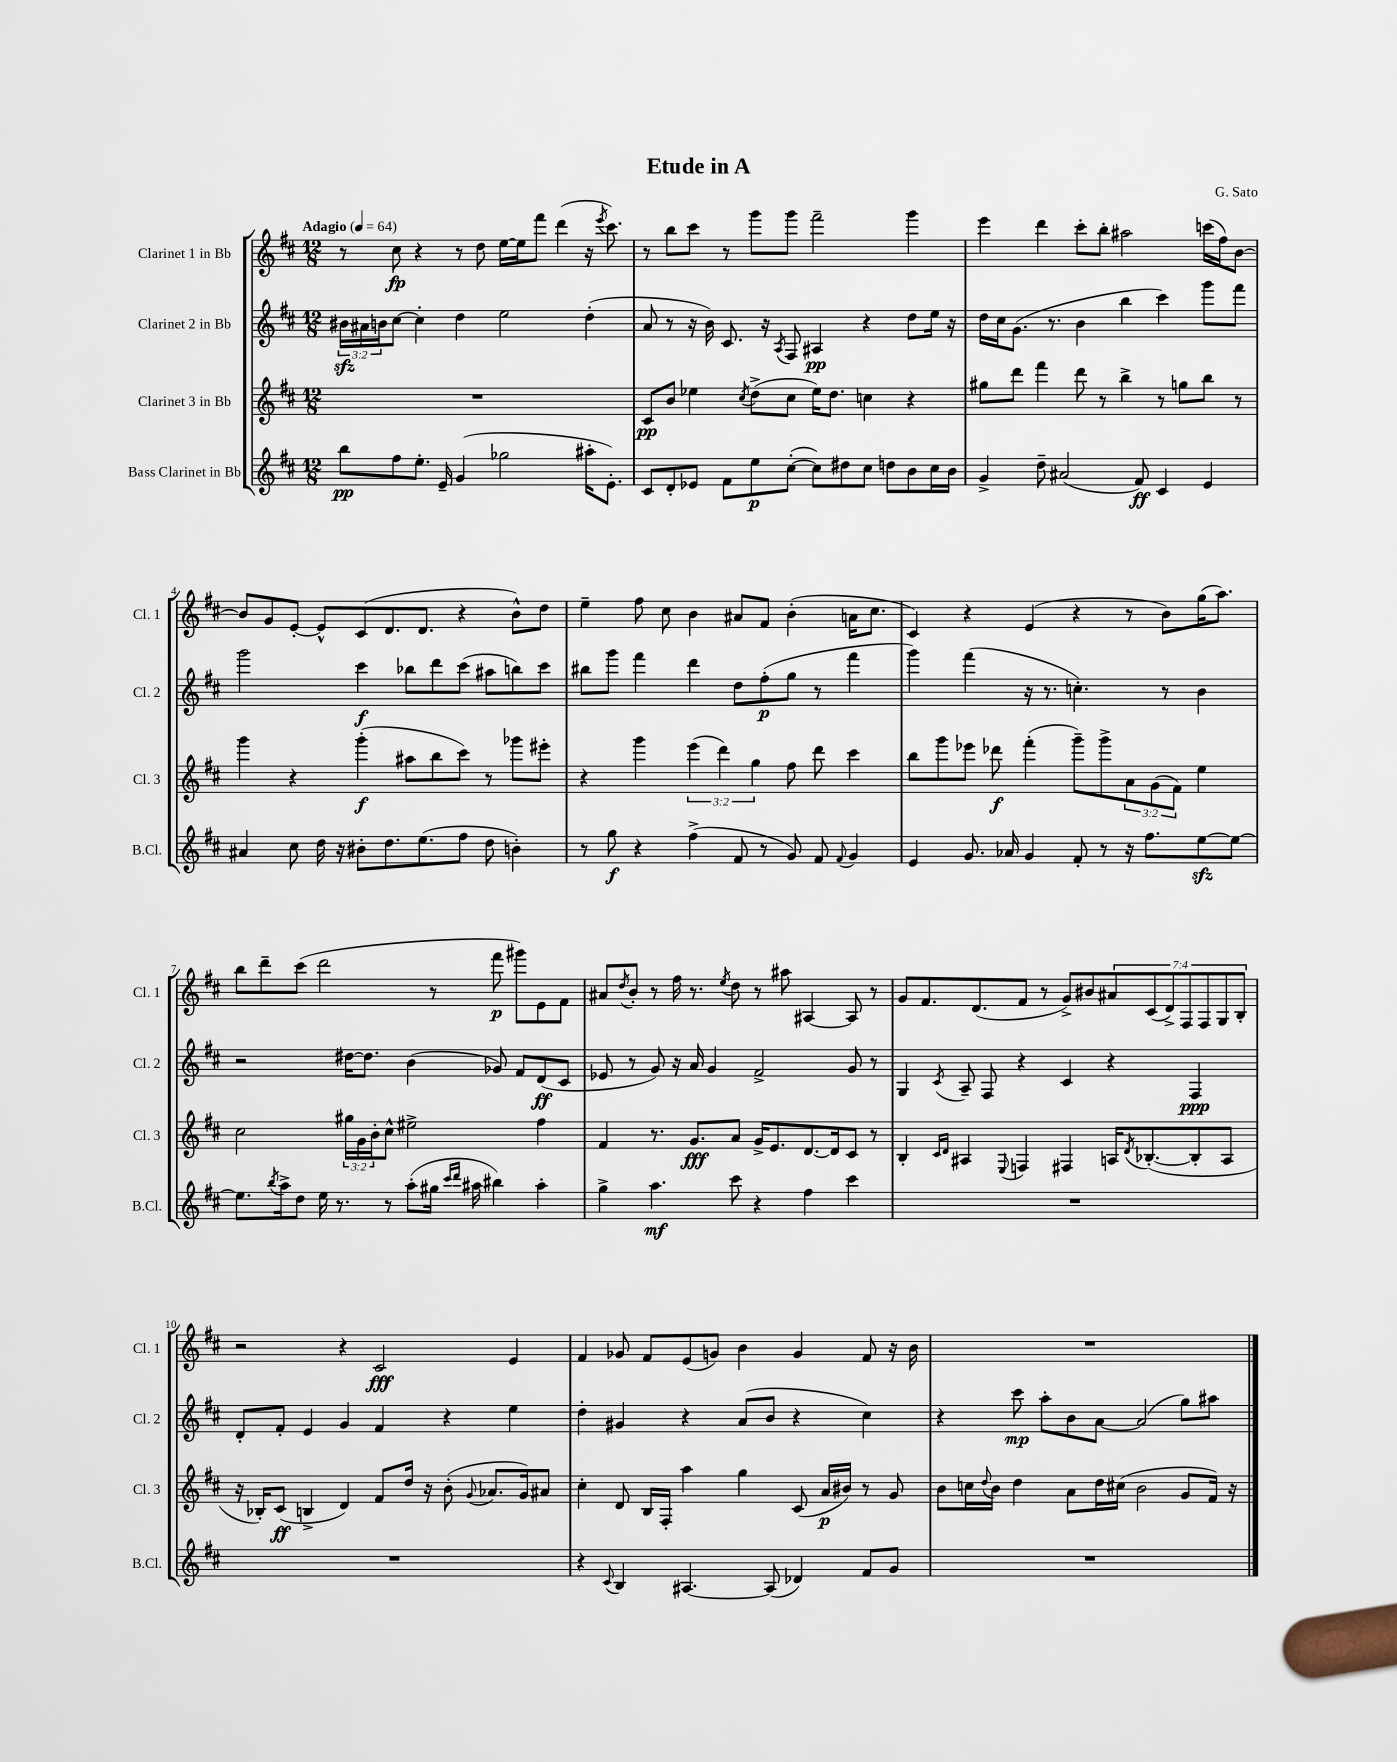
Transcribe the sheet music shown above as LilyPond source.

\header { title = "Etude in A" composer = "G. Sato" }
<<
\new StaffGroup <<
\new Staff = "s0" \with { instrumentName = "Clarinet 1 in Bb" shortInstrumentName = "Cl. 1" } {
    \clef treble \key d \major \numericTimeSignature \time 12/8 \override Staff.TupletNumber.text = #tuplet-number::calc-fraction-text \tempo "Adagio" 4 = 64
    r8 cis''8\fp r4 r8 d''8 e''16~ e''16 fis'''8 d'''4( r16 \acciaccatura { e'''8 } cis'''8.) |
    r8 b''8 cis'''8 r8 g'''8 g'''8 fis'''2-- g'''4 |
    e'''4 d'''4 cis'''8-. b''8-. ais''2 c'''16( fis''16) b'8~ |
    b'8 g'8 e'8~-. e'8-^ cis'8( d'8. d'8. r4 b'8-^) d''8 |
    e''4-- fis''8 cis''8 b'4 ais'8 fis'8 b'4-.( a'16 cis''8. |
    cis'4) r4 e'4( r4 r8 b'8) g''16( a''8.) |
    b''8 d'''8-- cis'''8( d'''2 r8 fis'''8\p gis'''8) e'8 fis'8 |
    ais'8 \acciaccatura { d''8 } b'8-. r8 fis''16 r8. \acciaccatura { e''8 } d''8 r8 ais''8 ais4~ ais8 r8 |
    g'8 fis'8. d'8.( fis'8 r8 g'8->) bis'8 \tuplet 7/4 { ais'8 cis'8( d'8->) fis8 fis8 g8 b8-. } |
    r2 r4 cis'2\fff e'4 |
    fis'4 ges'8 fis'8 e'8( g'8) b'4 g'4 fis'8 r16 b'16 |
    R1. \bar "|." |
}
\new Staff = "s1" \with { instrumentName = "Clarinet 2 in Bb" shortInstrumentName = "Cl. 2" } {
    \clef treble \key d \major \numericTimeSignature \time 12/8 \override Staff.TupletNumber.text = #tuplet-number::calc-fraction-text
    \tuplet 3/2 { bis'16\sfz ais'16 b'16 } cis''8~ cis''4-. d''4 e''2 d''4-.( |
    a'8 r8 r16 b'16) cis'8. r16 \acciaccatura { a8 } fis8 ais4\pp r4 d''8 e''16 r16 |
    d''16 cis''16 g'8.( r8. b'4 b''4 cis'''4) g'''8 fis'''8 |
    g'''2 cis'''4\f bes''8 d'''8 cis'''8( ais''8 b''8) cis'''8 |
    bis''8 g'''8 fis'''4 d'''4 d''8 fis''8-.\p( g''8 r8 fis'''4 |
    g'''4) fis'''4( r16 r8. c''4.-.) r8 b'4 |
    r2 dis''16~ dis''8. b'4( ges'8) fis'8 d'8\ff( cis'8 |
    ees'8 r8 g'8) r16 a'16 g'4 fis'2-> g'8 r8 |
    g4 \acciaccatura { cis'8 } a8-- fis8 r4 cis'4 r4 fis4\ppp |
    d'8-. fis'8-. e'4 g'4 fis'4 r4 e''4 |
    d''4-. gis'4 r4 a'8( b'8 r4 cis''4) |
    r4 cis'''8\mp a''8-. b'8 a'8~ a'2( g''8) ais''8 \bar "|." |
}
\new Staff = "s2" \with { instrumentName = "Clarinet 3 in Bb" shortInstrumentName = "Cl. 3" } {
    \clef treble \key d \major \numericTimeSignature \time 12/8 \override Staff.TupletNumber.text = #tuplet-number::calc-fraction-text
    R1. |
    cis'8\pp b'8 ees''4 \acciaccatura { cis''8 } d''8->( cis''8 ees''16) d''8. c''4 r4 |
    gis''8 d'''8 fis'''4 d'''8 r8 b''4-> r8 g''8 b''8 r8 |
    g'''4 r4 g'''4-.\f( ais''8 b''8 cis'''8) r8 ges'''8 eis'''8-. |
    r4 g'''4 \tuplet 3/2 { e'''4( d'''4) g''4 } fis''8 d'''8 cis'''4 |
    b''8 g'''8 ees'''8 des'''8\f fis'''4-.( g'''8--) g'''8-> \tuplet 3/2 { a'8 g'8( fis'8) } e''4 |
    cis''2 \tuplet 3/2 { gis''16 g'16 b'16-. } cis''8-^ eis''2-> fis''4 |
    fis'4 r8. g'8.\fff a'8 g'16-> e'8. d'8.~ d'16 cis'8 r8 |
    b4-. \grace { cis'16 d'16 } ais4 \appoggiatura { e8 } f4 fis4 a16 \acciaccatura { d'8 } bes8.~-.( bes8-. a8 |
    r16 bes16-.) cis'8\ff( b4-> d'4) fis'8 d''16 r16 b'8-.( \appoggiatura { g'8 } aes'8. g'16) ais'8 |
    cis''4-. d'8 b16 fis16-. a''4 g''4 cis'8( a'16\p bis'16) r8 g'8 |
    b'8 c''16 \appoggiatura { d''8 } b'16 d''4 a'8 d''16 cis''16( b'2 g'8 fis'16) r16 \bar "|." |
}
\new Staff = "s3" \with { instrumentName = "Bass Clarinet in Bb" shortInstrumentName = "B.Cl." } {
    \clef treble \key d \major \numericTimeSignature \time 12/8
    b''8\pp fis''8 e''8.-. e'16-- g'4( ges''2 ais''16-. e'8.-.) |
    cis'8 d'8-. ees'8 fis'8 e''8\p cis''8~-.( cis''8) dis''8 cis''8 d''8 b'8 cis''16 b'16 |
    g'4-> d''8-- ais'2( fis'8\ff) cis'4 e'4 |
    ais'4 cis''8 d''16 r16 bis'8-. d''8. e''8.( fis''8 d''8 b'4-.) |
    r8 g''8\f r4 fis''4->( fis'8 r8 g'8) fis'8 \appoggiatura { fis'8 } g'4 |
    e'4 g'8. aes'16 g'4 fis'8-. r8 r16 fis''8. e''8~\sfz e''8~ |
    e''8. \acciaccatura { b''8 } a''16-> d''8 e''16 r8. r8 a''8-.( gis''16 \grace { cis'''16 d'''16 } ais''16 bis''4) ais''4-. |
    g''4-> a''4.\mf cis'''8 r4 fis''4 cis'''4 |
    R1. |
    R1. |
    r4 \appoggiatura { cis'8 } b4 ais4.~ ais8( des'4) fis'8 g'8 |
    R1. \bar "|." |
}
>>
>>
